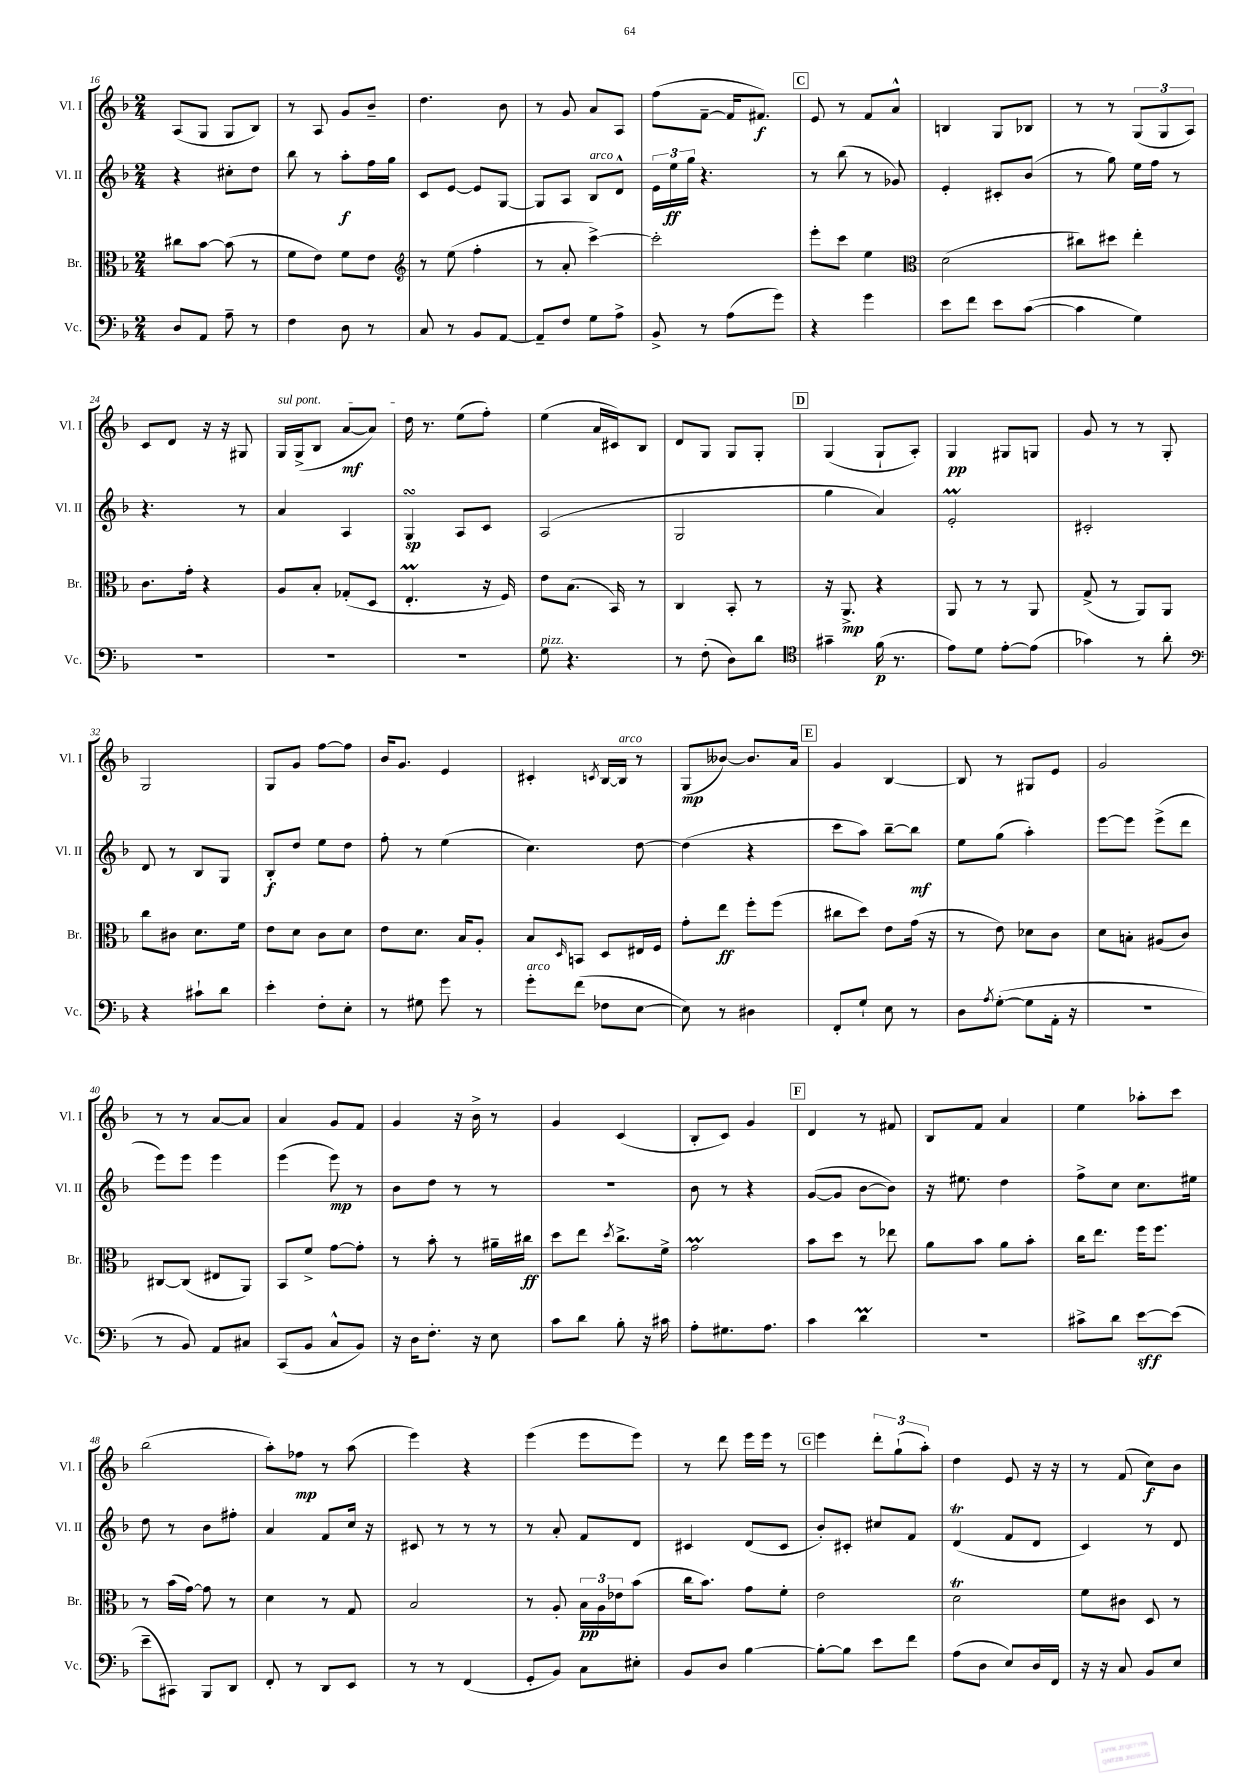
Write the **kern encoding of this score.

**kern	**kern	**kern	**kern
*staff4	*staff3	*staff2	*staff1
*clefF4	*clefC3	*clefG2	*clefG2
*k[b-]	*k[b-]	*k[b-]	*k[b-]
*M2/4	*M2/4	*M2/4	*M2/4
8D/L	8cc#\L	4r	(8A/L
8AA/J	[8b-\J	.	8G/J
8A~\	(8b-\]	8cc#'\L	8G/L
8r	8r	8dd\J	8B-/J)
=	=	=	=
4F\	8f\L	8bb-\	8r
.	8e\J)	8r	8A/
8D\	8f\L	8aa'\L	8g/L
8r	8e\J	16ff\L	8b-~/J
.	.	16gg\JJ	.
=	=	=	=
*	*clefG2	*	*
8C/	8r	8c/L	4.dd\
8r	(8ee\	[8e/J	.
8BB-/L	4ff'\	8e/]L	.
[8AA/J	.	[8G/J	8b-\
=	=	=	=
8AA~/]L	8r	8G/]L	8r
8F/J	8a'/	8A/J	8g/
8G\L	[4ccc^\)	8B-/L	8a/L
8A^\J	.	8d^^/J	8A/J
=	=	=	=
8BB-^/	2ccc'\]	24e\LL	(8ff\L
.	.	24ee\	.
.	.	24gg\JJ	.
8r	.	4.r	[8f~\J
(8A\L	.	.	16f/]LK
.	.	.	8.f#/J)
8g\J)	.	.	.
=	=	=	=
4r	8eee'\L	8r	8e/
.	8ccc\J	(8bb-\	8r
4g\	4ee\	8r	8f/L
.	.	8g-/)	8a^^/J
=	=	=	=
*	*clefC3	*	*
8e\L	(2d\	4e'/	4B/
8f\J	.	.	.
8e\L	.	8c#'/L	8G/L
([8c\J	.	(8b-/J	8B-/J
=	=	=	=
4c\]	8cc#\L)	8r	8r
.	8dd#\J	8gg\)	8r
4G\)	4ee'\	16ee\LL	(12G/L
.	.	16ff\JJ	.
.	.	.	12G/
.	.	8r	.
.	.	.	12A/J)
=	=	=	=
2r	8.c\L	4.r	8c/L
.	.	.	8d/J
.	16g'\Jk	.	.
.	4r	.	16r
.	.	.	16r
.	.	8r	8G#/
=	=	=	=
2r	8A/L	4a/	16G/LL
.	.	.	(16G^/J
.	8B-'/J	.	8B-/J
.	(8G-'/L	4A/	[8a/L
.	8D/J	.	8a/]J)
=	=	=	=
2r	4.E'/	4G/	16dd\
.	.	.	8.r
.	.	8A/L	(8ee\L
.	16r	8c/J	8ff'\J)
.	16F/)	.	.
=	=	=	=
8G\	8e\L	(2A/	(4ee\
4.r	(8.B-\J	.	.
.	.	.	16a/LL
.	16BB-/)	.	16c#/J)
.	8r	.	8B-/J
=	=	=	=
8r	4C/	2G/	8d/L
(8F'\	.	.	8G/J
8D\L)	8BB-'/	.	8G/L
8d\J	8r	.	8G'/J
=	=	=	=
*clefC4	*	*	*
4g#~\	16r	4gg\	(4G/
.	8.AA^/	.	.
(16f\	4r	4a/)	8G`/L
8.r	.	.	.
.	.	.	8A'/J)
=	=	=	=
8e\L)	8AA/	2e'/	4G/
8d\J	8r	.	.
[8e'\L	8r	.	8G#/L
(8e\]J	8AA/	.	8G/J
=	=	=	=
4g-\)	(8G^/	2c#'/	8g/
.	8r	.	8r
8r	8AA/L)	.	8r
8a'\	8AA/J	.	8G'/
=	=	=	=
*clefF4	*	*	*
4r	8cc\L	8d/	2G/
.	8c#\J	8r	.
8c#`\L	8.d\L	8B-/L	.
8d\J	.	8G/J	.
.	16f\Jk	.	.
=	=	=	=
4e'\	8e\L	8B-'/L	8G/L
.	8d\J	8dd/J	8g/J
8F'\L	8c\L	8ee\L	[8ff\L
8E'\J	8d\J	8dd\J	8ff\]J
=	=	=	=
8r	8e\L	8ff'\	16b-/LK
.	.	.	8.g/J
8G#\	8.d\J	8r	.
8g\	.	(4ee\	4e/
.	16B-/LK	.	.
8r	8A'/J	.	.
=	=	=	=
8g'\L	8B-/L	4.cc\)	4c#'/
.	16qqD/	.	.
(8f\J	8BB/J	.	.
.	.	.	8qc/
8F-\L	8D/L	.	[16B-/LL
.	.	.	16B-/]JJ
[8E\J	16E#/L	[8dd\	8r
.	16F/JJ	.	.
=	=	=	=
8E\])	8g'\L	(4dd\]	(8G/L
8r	8ee\J	.	[8b--/J)
4D#\	8ff'\L	4r	8.b--/]L
.	(8ff\J	.	.
.	.	.	16a/Jk
=	=	=	=
8FF'/L	8cc#\L	8ccc\L	4g/
8G`/J	8dd\J)	8aa\J)	.
8E\	8e\L	[8bb-~\L	[4B-/
8r	(16g\Jk	8bb-\]J	.
.	16r	.	.
=	=	=	=
8D\L	8r	8ee\L	8B-/]
8qA/	.	.	.
([8G'\J	8e\)	(8gg\J	8r
8G\]L	8d-\L	4aa'\)	8G#/L
16AA'\Jk	8c\J	.	8e/J
16r	.	.	.
=	=	=	=
2r	8d\L	[8eee\L	2g/
.	8B'\J	8eee\]J	.
.	(8A#/L	(8eee^\L	.
.	8c/J)	8ddd\J	.
=	=	=	=
8r	[8C#/L	8eee\L)	8r
8BB-/)	(8C#/]J	8eee\J	8r
8AA/L	8E#/L	4eee\	[8a/L
8C#/J	8AA/J)	.	8a/]J
=	=	=	=
(8CC/L	8BB-/L	(4eee\	4a/
8BB-/J	8f^/J	.	.
8C^^/L	[8g\L	8eee\)	8g/L
8BB-/J)	8g'\]J	8r	8f/J
=	=	=	=
16r	8r	8b-\L	4g/
16D\LK	.	.	.
8.F'\J	8b-'\	8dd\J	.
.	8r	8r	16r
16r	.	.	16b-^\
8E\	16a#~\LL	8r	8r
.	16cc#\JJ	.	.
=	=	=	=
8c\L	8dd\L	2r	4g/
8d\J	8ee\J	.	.
.	8qdd/	.	.
8B-'\	8.cc^\L	.	(4c/
16r	.	.	.
16c#\	16f^\Jk	.	.
=	=	=	=
8A'\L	2g\	8b-\	8B-'/L
8.G#\	.	8r	8c/J)
.	.	4r	4g/
8.A\J	.	.	.
=	=	=	=
4c\	8b-\L	([8g/L	4d/
.	8dd\J	8g/]J	.
4d\	8r	[8b-\L	8r
.	8ee-\	8b-\]J)	8f#/
=	=	=	=
2r	8a\L	16r	8B-/L
.	.	8.ee#\	.
.	8b-\J	.	8f/J
.	8a\L	4dd\	4a/
.	8b-'\J	.	.
=	=	=	=
8c#^\L	16cc\LK	8ff^\L	4ee\
.	8.ee\J	.	.
8d\J	.	8cc\J	.
[8e\L	16ff\LK	8.cc\L	8aa-'\L
.	8.ff\J	.	.
(8e\]J	.	.	8ccc\J
.	.	16ee#\Jk	.
=	=	=	=
8e~\L	8r	8dd\	(2bb-\
8CC#\J)	(16b-\LL	8r	.
.	[16g\JJ)	.	.
8BBB-/L	8g\]	8b-\L	.
8DD/J	8r	8ff#'\J	.
=	=	=	=
8FF'/	4d\	4a/	8aa'\L)
8r	.	.	8ff-\J
8DD/L	8r	8f/L	8r
8EE/J	8G/	16cc/Jk	(8aa\
.	.	16r	.
=	=	=	=
8r	2B-/	8c#/	4eee\)
8r	.	8r	.
(4FF/	.	8r	4r
.	.	8r	.
=	=	=	=
8GG'/L	8r	8r	(4eee\
8BB-/J)	8A'/	8a'/	.
8C\L	24B-\LL	8f/L	8eee\L
.	24A\	.	.
.	24e-\J	.	.
8E#'\J	(8b-\J	8d/J	8eee\J)
=	=	=	=
8BB-/L	16cc\LK	4c#/	8r
.	8.b-\J)	.	.
8D/J	.	.	8ddd\
[4B-\	8g\L	(8d/L	16eee\LL
.	.	.	16eee\JJ
.	8f'\J	8c#/J	8r
=	=	=	=
8B-'\_L	2e\	8b-'/L)	4eee\
8B-\]J	.	8c#'/J	.
8e\L	.	8cc#/L	12ddd'\L
.	.	.	(12gg`\
8f\J	.	8f/J	.
.	.	.	12aa'\J)
=	=	=	=
(8A\L	2d\	(4d/	4dd\
8D\J	.	.	.
8E/L)	.	8f/L	8e/
16D/L	.	8d/J	16r
16FF/JJ	.	.	16r
=	=	=	=
16r	8f\L	4c/)	8r
16r	.	.	.
8C/	8c#\J	.	(8f/
8BB-/L	8D/	8r	8cc\L)
8E/J	8r	8d/	8b-\J
==	==	==	==
*-	*-	*-	*-
